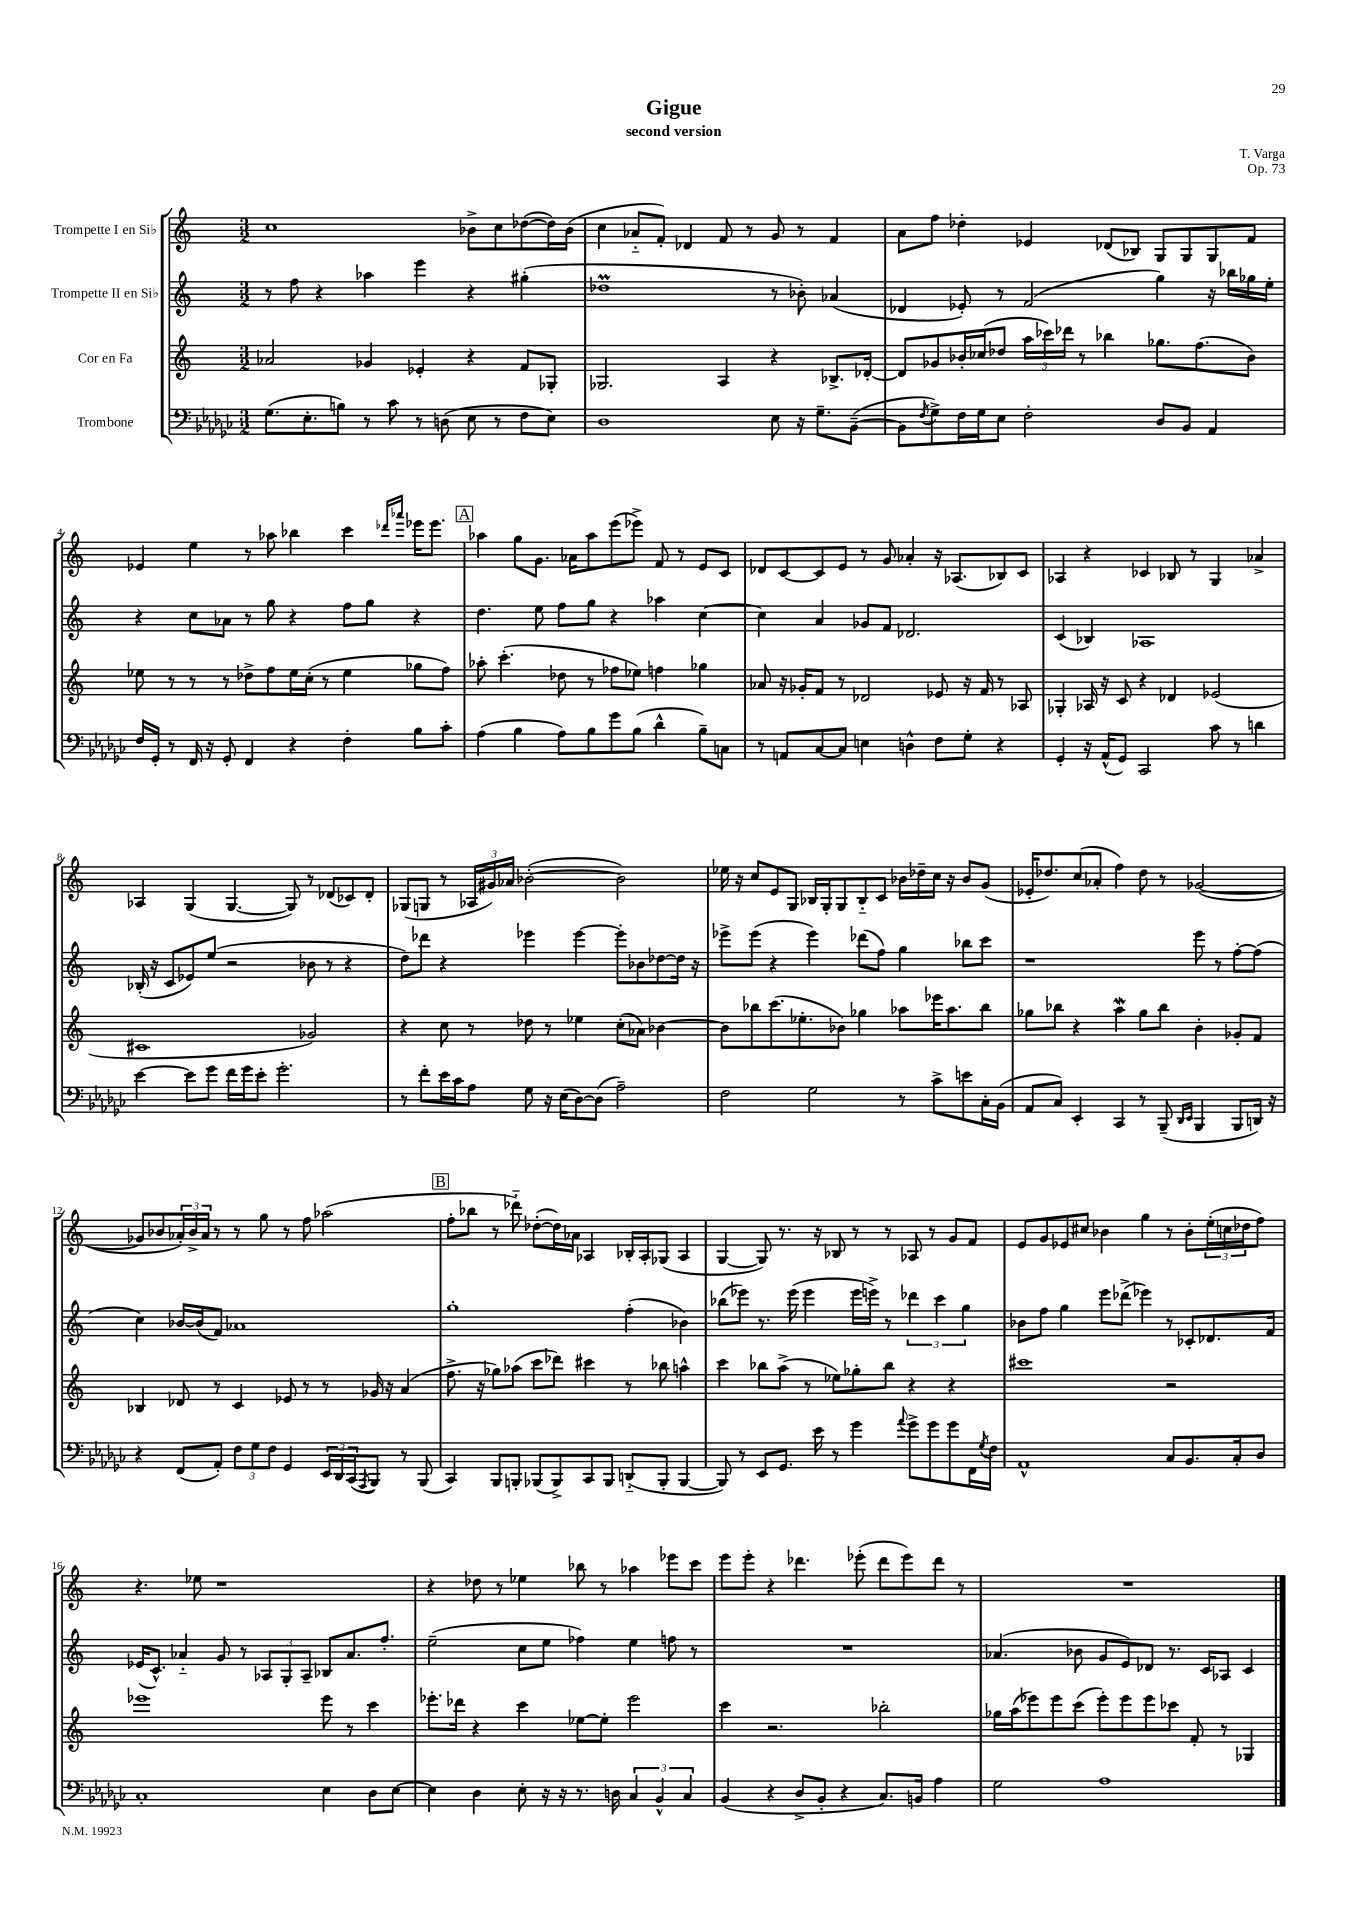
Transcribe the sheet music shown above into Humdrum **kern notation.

**kern	**kern	**kern	**kern
*part4	*part3	*part2	*part1
*staff4	*staff3	*staff2	*staff1
*I"Trombone	*I"Cor en Fa	*I"Trompette II en Si♭	*I"Trompette I en Si♭
*clefF4	*clefG2	*clefG2	*clefG2
*k[b-e-a-d-g-c-]	*k[]	*k[]	*k[]
*M3/2	*M3/2	*M3/2	*M3/2
=1	=1	=1	=1
(8.G-\L	2a-X/	8r	1cc
.	.	8ff\	.
8.E-'\	.	.	.
.	.	4r	.
8Bn\J)	.	.	.
8r	4g-X/	4aa-X\	.
8c-\	.	.	.
8r	4e-X'/	4eee\	.
(8Dn\	.	.	.
8E-\	4r	4r	8b-X^\L
8r	.	.	8cc\
8F\L	8f/L	(4gg#X'\	([8dd-X\
8E-\J)	8G-X'/J	.	16dd-\L])
.	.	.	(16b-\JJ
=2	=2	=2	=2
1D-	2.G-X/	1dd-XM	4cc\
.	.	.	8a-X/L
.	.	.	8f'/J)
.	.	.	4d-X/
.	4A/	.	8f/
.	.	.	8r
8E-\	4r	8r	8g/
16r	.	8b-X'\)	8r
8.G-~\L	.	.	.
.	8.B-X^/L	(4a-X/	4f/
([8BB-~\J	.	.	.
.	[16d-X'/Jk	.	.
=3	=3	=3	=3
8BB-\L]	8d-/L]	4d-X/	8a\L
8qF/	.	.	.
8G-^\)	8g-X/	.	8ff\J
16F\L	16b-X'/L	8e-X'/)	4dd-X'\
16G-\J	(16cc-X/J	.	.
8E-\J	8dd-X/J	8r	.
2F'\	24aa\LL	(2f/	4e-X/
.	24ccc-X\)	.	.
.	24ddd-X\JJ	.	.
.	8r	.	.
.	4bb-X\	.	(8d-X/L
.	.	.	8B-X/J)
8D-/L	8.gg-X\L	4gg\)	8G/L
8BB-/J	.	.	8G/
.	(8.ff\	.	.
4AA-/	.	16r	8G/
.	.	16bb-X\LL	.
.	8b-\J)	16gg-X\	8f/J
.	.	16ee'\JJ	.
!!LO:LB:g=z
=4	=4	=4	=4
16F/LL	8ee-X\	4r	4e-X/
16GG-'/JJ	.	.	.
8r	8r	.	.
16FF/	8r	8cc\L	4ee\
16r	.	.	.
8GG-'/	8r	8a-X\J	.
4FF/	8dd-X^\L	8r	8r
.	8ff\	8gg\	8aa-X\
4r	16ee-\L	4r	4bb-X\
.	(16cc'\JJ	.	.
.	8r	.	.
4F'\	4ee-\	8ff\L	4ccc\
.	.	8gg\J	.
.	.	.	16qqddd-X/LL
.	.	.	16qqaaa-X/JJ
8B-\L	8gg-X\L	4r	16eee-X\KL
.	.	.	8.eee-\J
8c-'\J	8ff\J)	.	.
!!LO:REH:place=s1:t=A
=5	=5	=5	=5
(4A-\	8aa-X'\	4.dd\	4aa-X\
.	(4.ccc'\	.	.
4B-\	.	.	8gg\L
.	.	8ee\	8.g\J
8A-\L)	8dd-X\	8ff\L	.
.	.	.	16a-X\KL
8B-\	8r	8gg\J	8aa-\
8g-\	8ff-X\L	4r	(8eee\
(8B-\J	8ee-X\J)	.	8eee-X^\J)
4d-^^\	4ffn\	4aa-X\	8f/
.	.	.	8r
8B-~\L)	4gg-X\	[4cc\	8e/L
8Cn\J	.	.	8c/J
=6	=6	=6	=6
8r	8a-X/	4cc\]	8d-X/L
8AAn/L	16r	.	[8c/
.	16g-X'/KL	.	.
[8C-/	8f/J	4a/	8c/]
8C-/J]	8r	.	8e/J
4En\	2d-X/	8g-X/L	8r
.	.	8f/J	8g/
4Dn^^\	.	2.d-X/	4a-X'/
8F\L	8e-X/	.	16r
.	.	.	(8.A-X/L
8G-'\J	16r	.	.
.	16f/	.	.
4r	8r	.	8B-X/)
.	8A-X/	.	8c/J
=7	=7	=7	=7
4GG-'/	4G-X'/	(4c/	4A-X/
16r	16A-X/	4B-X/)	4r
(16AA-^^/KL	16r	.	.
8GG-/J)	8c/	.	.
2CC-/	4r	1A-X	4c-X/
.	4d-X/	.	8B-X/
.	.	.	8r
8c-\	(2e-X/	.	4G/
8r	.	.	.
4dn\	.	.	4a-X^/
!!LO:LB:g=z
=8	=8	=8	=8
[4e-\	1c#X	(16B-X'/	4A-X/
.	.	16r	.
.	.	8c/L	.
8e-\L]	.	8e-X/)	(4G/
8g-\J	.	(8ee/J	.
16f\LL	.	2r	[4.G/
16g-\J	.	.	.
8e-'\J	.	.	.
2.g-'\	.	.	.
.	.	.	8G/])
.	2g-X/)	8b-X\	8r
.	.	8r	(8d-X/L
.	.	4r	8c-X/)
.	.	.	8d-'/J
=9	=9	=9	=9
8r	4r	8dd\L)	(8G-X/L
8f'\L	.	8ddd-X\J	8Gn/J
16e-\L	8cc\	4r	8r
16c-\J	.	.	.
8A-\J	8r	.	24A-X/LL
.	.	.	24g#X/)
.	.	.	24a-X/JJ
8G-\	8dd-X\	4eee-X\	([2b-X'\
16r	8r	.	.
(16E-\KL	.	.	.
[8D-\)	4ee-X\	[4eee-\	.
(8D-\J]	.	.	.
2A-~\)	(8cc'\L	8eee-'\L]	2b-\])
.	8a-X\J)	8b-X\	.
.	[4b-X\	[8dd-X\	.
.	.	16dd-\Jk]	.
.	.	16r	.
=10	=10	=10	=10
2F\	8b-\L]	8eee-X^\L	16ee-X\
.	.	.	16r
.	8bb-X\	(8eee-\J	8cc/L
.	(8.ccc\	4r	8e/
.	.	.	8G/J
.	8.ee-X'\	.	.
2G-\	.	4eee-\)	16B-X/LL
.	.	.	16G'/J
.	8b-X\J)	.	8G/
.	4gg-X\	(8ddd-X\L	8B-/
.	.	8ff\J)	8c/J
8r	8aa-X\L	4gg\	16b-X\LL
.	.	.	16dd-X~\
8c-^\L	16eee-X\K	.	16cc\JJ
.	8.aa-\	.	16r
8en\	.	8bb-X\L	8b-/L
16C-'\L	8bb-\J	8ccc\J	(8g/J
(16BB-\JJ	.	.	.
=11	=11	=11	=11
8AA-/L	8gg-X\L	1r	16e-X'/KL
.	.	.	8.dd-X/)
8C-/J)	8bb-X\J	.	.
4EE-'/	4r	.	(8cc/
.	.	.	8a-X'/J
4CC-/	4aaW\	.	4ff\)
8r	8gg-\L	.	8dd-\
(8BBB-~/	8bb-\J	.	8r
16qqDD-/LL	.	.	.
16qqEE-/JJ	.	.	.
4BBB-/	4b'\	8eee\	([2g-X/
.	.	8r	.
8BBB-/L	8g-X'/L	[8ff'\L	.
16DDn/Jk)	8f/J	(8ff\J]	.
16r	.	.	.
!!LO:LB:g=z
=12	=12	=12	=12
4r	4B-X/	4cc\)	8g-X/L]
.	.	.	8b-X/
(8FF/L	8d-X/	[16b-X/LL	24a-X'/L)
.	.	.	24b-^/
.	.	(16b-/J]	.
.	.	.	24a-/JJ
8AA-'/J)	8r	8f/J)	8r
12F\L	4c/	1a-X	8r
12G-\	.	.	.
.	.	.	8gg\
12F\J	.	.	.
4GG-/	8e-X/	.	8r
.	8r	.	8ff\
24EE-/LL	8r	.	(2aa-X\
24DD-/	.	.	.
(24CC-/J	.	.	.
8qAAA-/	.	.	.
8BBB-/J)	16g-X/	.	.
.	16r	.	.
8r	(4a/	.	.
(8BBB-/	.	.	.
!!LO:REH:place=s1:t=B
=13	=13	=13	=13
4CC-/)	8.ff^\	1gg'	8ff'\L
.	.	.	8bb-X\J
.	16r	.	.
8BBB-/L	8gg-X\L)	.	8r
8BBBn'/J	(8aa-X\J	.	8ddd-X\)
(8BBB-X/L	8ccc\L	.	([8dd-X'\L
8BBB-^/)	8ddd-X\J)	.	16dd-\L])
.	.	.	16a-X\JJ
8CC-/	4ccc#X\	.	4A-X/
8BBB-/J	.	.	.
(8DDn/L	8r	(4ff'\	16B-X'/LL
.	.	.	16A-'/J
8BBB-'/J	8bb-X\	.	(8G-X/J
[4BBB-/	4aan^^\	4b-X\)	4A-/
=14	=14	=14	=14
8BBB-/])	4ccc\	(8bb-X\L	[4G/
8r	.	8eee-X\J)	.
8EE-/L	8bb-X\L	8.r	8G/])
8.GG-/J	(8aa^\J	.	8.r
.	.	(16eee-\	.
.	8r	4eee-\	.
16e-\	.	.	16r
8r	8ee-X\L)	.	8B-X/
4g-\	8gg-X'\	16eee-\LL	8r
.	.	16eeen^\JJ)	.
.	8bb-\J	8r	8r
8qqa-/	.	.	.
8g-^\L	4r	6ddd-X\	8A-X/
8g-\	.	.	8r
.	.	6ccc\	.
8g-\	4r	.	8g/L
.	.	6gg\	.
16FF\L	.	.	8f/J
8qG-/	.	.	.
16F\JJ	.	.	.
=15	=15	=15	=15
1AA-^^	1ccc#X	8b-X\L	8e/L
.	.	8ff\J	8g/
.	.	4gg\	8e-X/
.	.	.	8cc#X/J
.	.	8eee\L	4b-X\
.	.	(8ddd-X^\J	.
.	.	4eee-X\)	4gg\
8C-/L	2r	8r	8r
8.BB-/	.	8c-X'/L	8b-'\L
.	.	8.d-X/	(24ee'\L
.	.	.	24ccn\
16C-'/k	.	.	.
.	.	.	24dd-X\J
8D-/J	.	.	8ff\J)
.	.	16f/Jk	.
!!LO:LB:g=z
=16	=16	=16	=16
1C-'	1eee-X	(16e-X/KL	4.r
.	.	8.c^^/J)	.
.	.	4a-X/	.
.	.	.	8ee-X\
.	.	8g/	1r
.	.	8r	.
.	.	12A-X/L	.
.	.	12G'/	.
.	.	12A-~/J	.
4E-\	8eee-\	8B-X/L	.
.	8r	8.a-/	.
8D-\L	4ccc\	.	.
.	.	8.ff'/J	.
[8E-\J	.	.	.
=17	=17	=17	=17
4E-\]	8.eee-X'\L	(2ee~\	4r
.	16ddd-X\Jk	.	.
4D-\	4r	.	8dd-X\
.	.	.	8r
8E-'\	4ccc\	8cc\L	4ee-X\
16r	.	8ee\J	.
16r	.	.	.
8.r	[8ee-X\L	4ff-X\)	8bb-X\
.	8ee-'\J]	.	8r
16Dn\	.	.	.
6C-/	2eee-\	4ee\	4aa-X\
6BB-^^/	.	.	.
.	.	8ffn\	8eee-X\L
6C-/	.	.	.
.	.	8r	8ccc\J
=18	=18	=18	=18
(4BB-/	4ccc\	1.r	8eee\L
.	.	.	8eee'\J
4r	2.r	.	4r
8D-^/L	.	.	4.ddd-X\
8BB-'/J	.	.	.
4r	.	.	.
.	.	.	(8eee-X'\
8.C-/L)	2bb-X'\	.	8ddd-\L
.	.	.	8eee-\)
16BBn/Jk	.	.	.
4A-\	.	.	8ddd-\J
.	.	.	8r
=19	=19	=19	=19
2G-\	16gg-X\LL	(4.a-X/	1.r
.	(16aa\J	.	.
.	8eee-X\)	.	.
.	8eee-\	.	.
.	(8ccc\J	8b-X\	.
1A-	8eee-'\L)	8g/L	.
.	8eee-\	8e/)	.
.	8eee-\	8d-X/J	.
.	8ccc-X\J	8.r	.
.	8f'/	.	.
.	.	16c/KL	.
.	8r	8A-X/J	.
.	4G-X/	4c/	.
==	==	==	==
*-	*-	*-	*-
